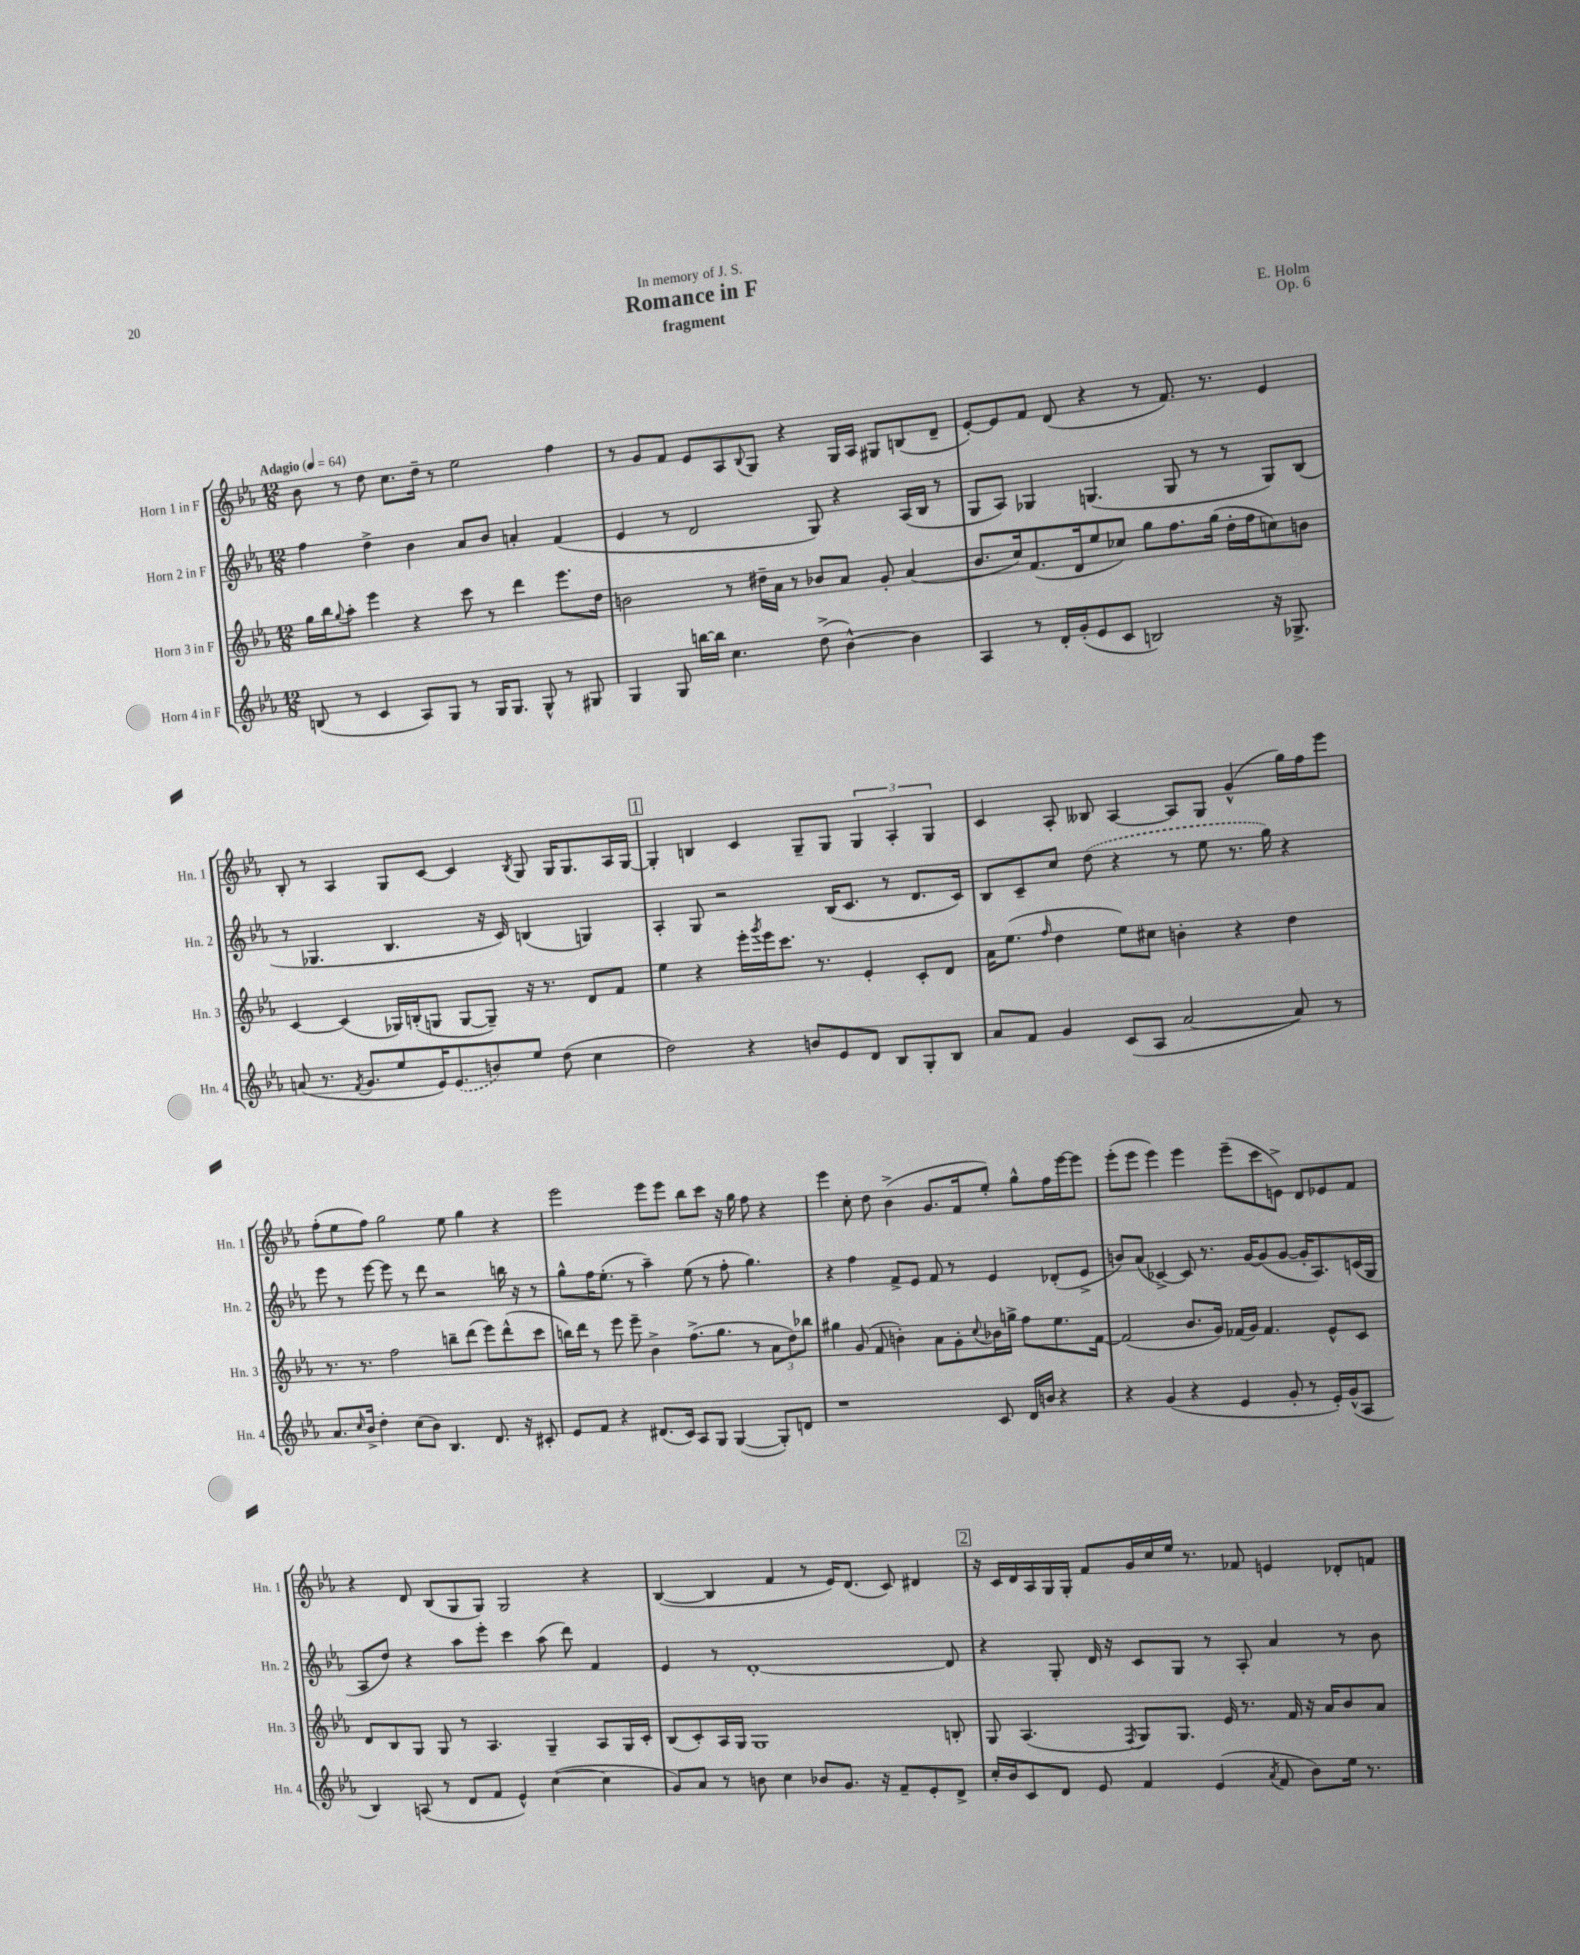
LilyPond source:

\header { title = "Romance in F" composer = "E. Holm" subtitle = "fragment" dedication = "In memory of J. S." opus = "Op. 6" }
<<
\new StaffGroup <<
\new Staff = "s0" \with { instrumentName = "Horn 1 in F" shortInstrumentName = "Hn. 1" } {
    \clef treble \key ees \major \numericTimeSignature \time 12/8 \tempo "Adagio" 4 = 64
    bes'8 r8 d''8 c''8. d''16-- r8 ees''2 f''4 |
    r8 g'8 f'8 ees'8 aes8 \appoggiatura { bes8 } g8 r4 g16 aes16 gis8 b8( d'8-- |
    ees'8~-.) ees'8 f'8 d'8( r4 r8 f'8.) r8. ees'4 |
    bes8-. r8 aes4 g8 c'8~ c'4 \acciaccatura { bes8 } g8 g16 g8. aes16 g16~ |
    \mark \markup { \box "1" } g4-. b4 c'4 g8-- g8 \tuplet 3/2 { g4 aes4-. g4 } |
    c'4 aes8-. beses8 aes4~ aes8 g8 g'4-^( g''16) f''16 ees'''8 |
    f''8-.( ees''8 f''8) g''2 ees''8 g''4 r4 |
    ees'''2 ees'''8 ees'''8 bes''8 c'''8 r16 g''16 f''8 r4 |
    ees'''4 c''8-. d''8 bes'4->( g'8. f'16 ees''8-.) g''8-^ f''16 ees'''16~ ees'''8 |
    ees'''8-.( ees'''8 ees'''4) ees'''4 ees'''8--( c'''8 e'8->) d'8 ees'8 f'8 |
    r4 d'8 bes8( g8 g8) g2 r4 |
    bes4~( bes4 f'4 r8 ees'16) d'8.( c'8) dis'4 |
    \mark \markup { \box "2" } r16 c'16 d'16 aes16 g16 g16-. f'8 g'16 c''16 ees''16 r8. fes'8 e'4 des'8-. f'8 \bar "|." |
}
\new Staff = "s1" \with { instrumentName = "Horn 2 in F" shortInstrumentName = "Hn. 2" } {
    \clef treble \key ees \major \numericTimeSignature \time 12/8
    f''4 d''4-> bes'4 aes'8 bes'8 a'4-. f'4( |
    ees'4 r8 d'2 g8) r4 aes16( bes16 r8 |
    g8 aes8) ges4 g4.( g8 r8 r8 g8) bes8( |
    r8 ges4. bes4. r16 c'16) b4( g4) |
    \mark \markup { \box "1" } aes4-. g8 r2 bes16( c'8. r8 d'8. c'16) |
    bes8 c'8-- c''8 \once \slurDashed d''8( r4 r8 ees''8 r8. g''16) r4 |
    ees'''8 r8 ees'''8~ ees'''8 r8 d'''8 r2 b''16 r16 r8 |
    g''8-^ f''16 ees''8.-.( r8 aes''4--) ees''8( r8 f''8-. g''4.) |
    r4 f''4 f'8-> ees'8 f'8 r8 ees'4 des'8-.( ees'8-> |
    b'8) aes'8( ces'4~->) ces'8 r8. g'16~ g'8( g'8~ g'16-. aes8.) c'16( g16 |
    aes8 d''8) r4 aes''8 ees'''8-. c'''4 aes''8( d'''8) f'4 |
    ees'4 r8 d'1~-. d'8 |
    \mark \markup { \box "2" } r4 g8-. d'16 r16 c'8 g8 r8 aes8-. aes'4 r8 bes'8 \bar "|." |
}
\new Staff = "s2" \with { instrumentName = "Horn 3 in F" shortInstrumentName = "Hn. 3" } {
    \clef treble \key ees \major \numericTimeSignature \time 12/8
    g''16 bes''16 \appoggiatura { g''8 } aes''8-. ees'''4 r4 c'''8 r8 d'''4 ees'''8. d''16 |
    b'2 r8 dis''16-- aes'16 r8 bes'8 aes'8 g'8-. aes'4( |
    bes'8. c''16) f'8.( d'16 ees''8 ces''8) g''8 f''8. g''16( d''16-. f''16 c''8) b'8 |
    c'4~ c'4( ges16) b16-.( g8 g8~ g8--) r16 r8. d'8 f'8 |
    \mark \markup { \box "1" } ees''4 r4 ees'''16-. \acciaccatura { g'''8 } ees'''16 c'''8. r8. ees'4-. c'8-. d'8 |
    aes'16 ees''8.( \grace { f''16 } d''4 ees''8) cis''8 b'4-. r4 d''4 |
    r8. r8. f''2 b''8-- d'''8( ees'''8) d'''8-^( c'''8 |
    b''16) d'''16 r8 ees'''8 ees'''8-- bes'4-> f''8.->( g''8. r8 \tuplet 3/2 { aes'8 d''8) bes''8 } |
    gis''4 g'8( f'8 b'4-.) aes'8 g'8-. \appoggiatura { c''8 } bes'16 g''16-> f''8 ees''8. f'16~ |
    f'2( bes'8. g'16) fes'16( g'16) fes'4. ees'8-^ c'8 |
    d'8 bes8 g8 g8 r8 aes4. g4-- aes8 g16 c'16-. |
    bes8( c'8-.) aes16 g16 g1 b8-. |
    \mark \markup { \box "2" } g8 aes4.( \acciaccatura { f8 } g8) g8. ees'16 r8. f'16 r16 aes'16 bes'8 aes'8 \bar "|." |
}
\new Staff = "s3" \with { instrumentName = "Horn 4 in F" shortInstrumentName = "Hn. 4" } {
    \clef treble \key ees \major \numericTimeSignature \time 12/8
    b8( r8 c'4 aes8) g8 r8 g16 g8. g8-^ r8 gis8 |
    g4 g8 b''16~ b''16 c''4. d''8->( bes'4~-^) bes'4 |
    aes4 r8 d'16-. g'16-.( ees'8 c'8 b2) r16 ges8.-> |
    a'8( r8. \acciaccatura { f'8 } g'8. ees''8 ees'16) \once \slurDashed ees'8.( b'8) ees''8 d''8( c''4 |
    \mark \markup { \box "1" } d''2) r4 b'8 ees'8 d'8 bes8 g8-. bes8 |
    aes'8 f'8 g'4 c'8( aes8 aes'2~ aes'8) r8 |
    aes'8. \grace { c''16 } bes'16-> d''4-. c''8( bes'8) bes4. d'8. r16 cis'8-. |
    ees'8 f'8 r4 dis'8.( c'16) aes8 g8 g4~( g8-.) d'8 |
    r1 c'8 d'16 b'16 r4 |
    r4 g'4( r4 ees'4 g'8-. r8 ees'16-.) g'16-^( aes8 |
    bes4) a8( r8 d'8 f'8 ees'4-^) c''4~( c''4 |
    g'8) aes'8 r8 b'8 c''4 bes'8 g'8. r16 f'8-- ees'8-. d'8-> |
    \mark \markup { \box "2" } c''16-. bes'16 c'8 d'8 ees'8 f'4 ees'4( \acciaccatura { aes'8 } f'8 bes'8) ees''16 r8. \bar "|." |
}
>>
>>
\layout { \context { \Score \remove "Bar_number_engraver" } }
